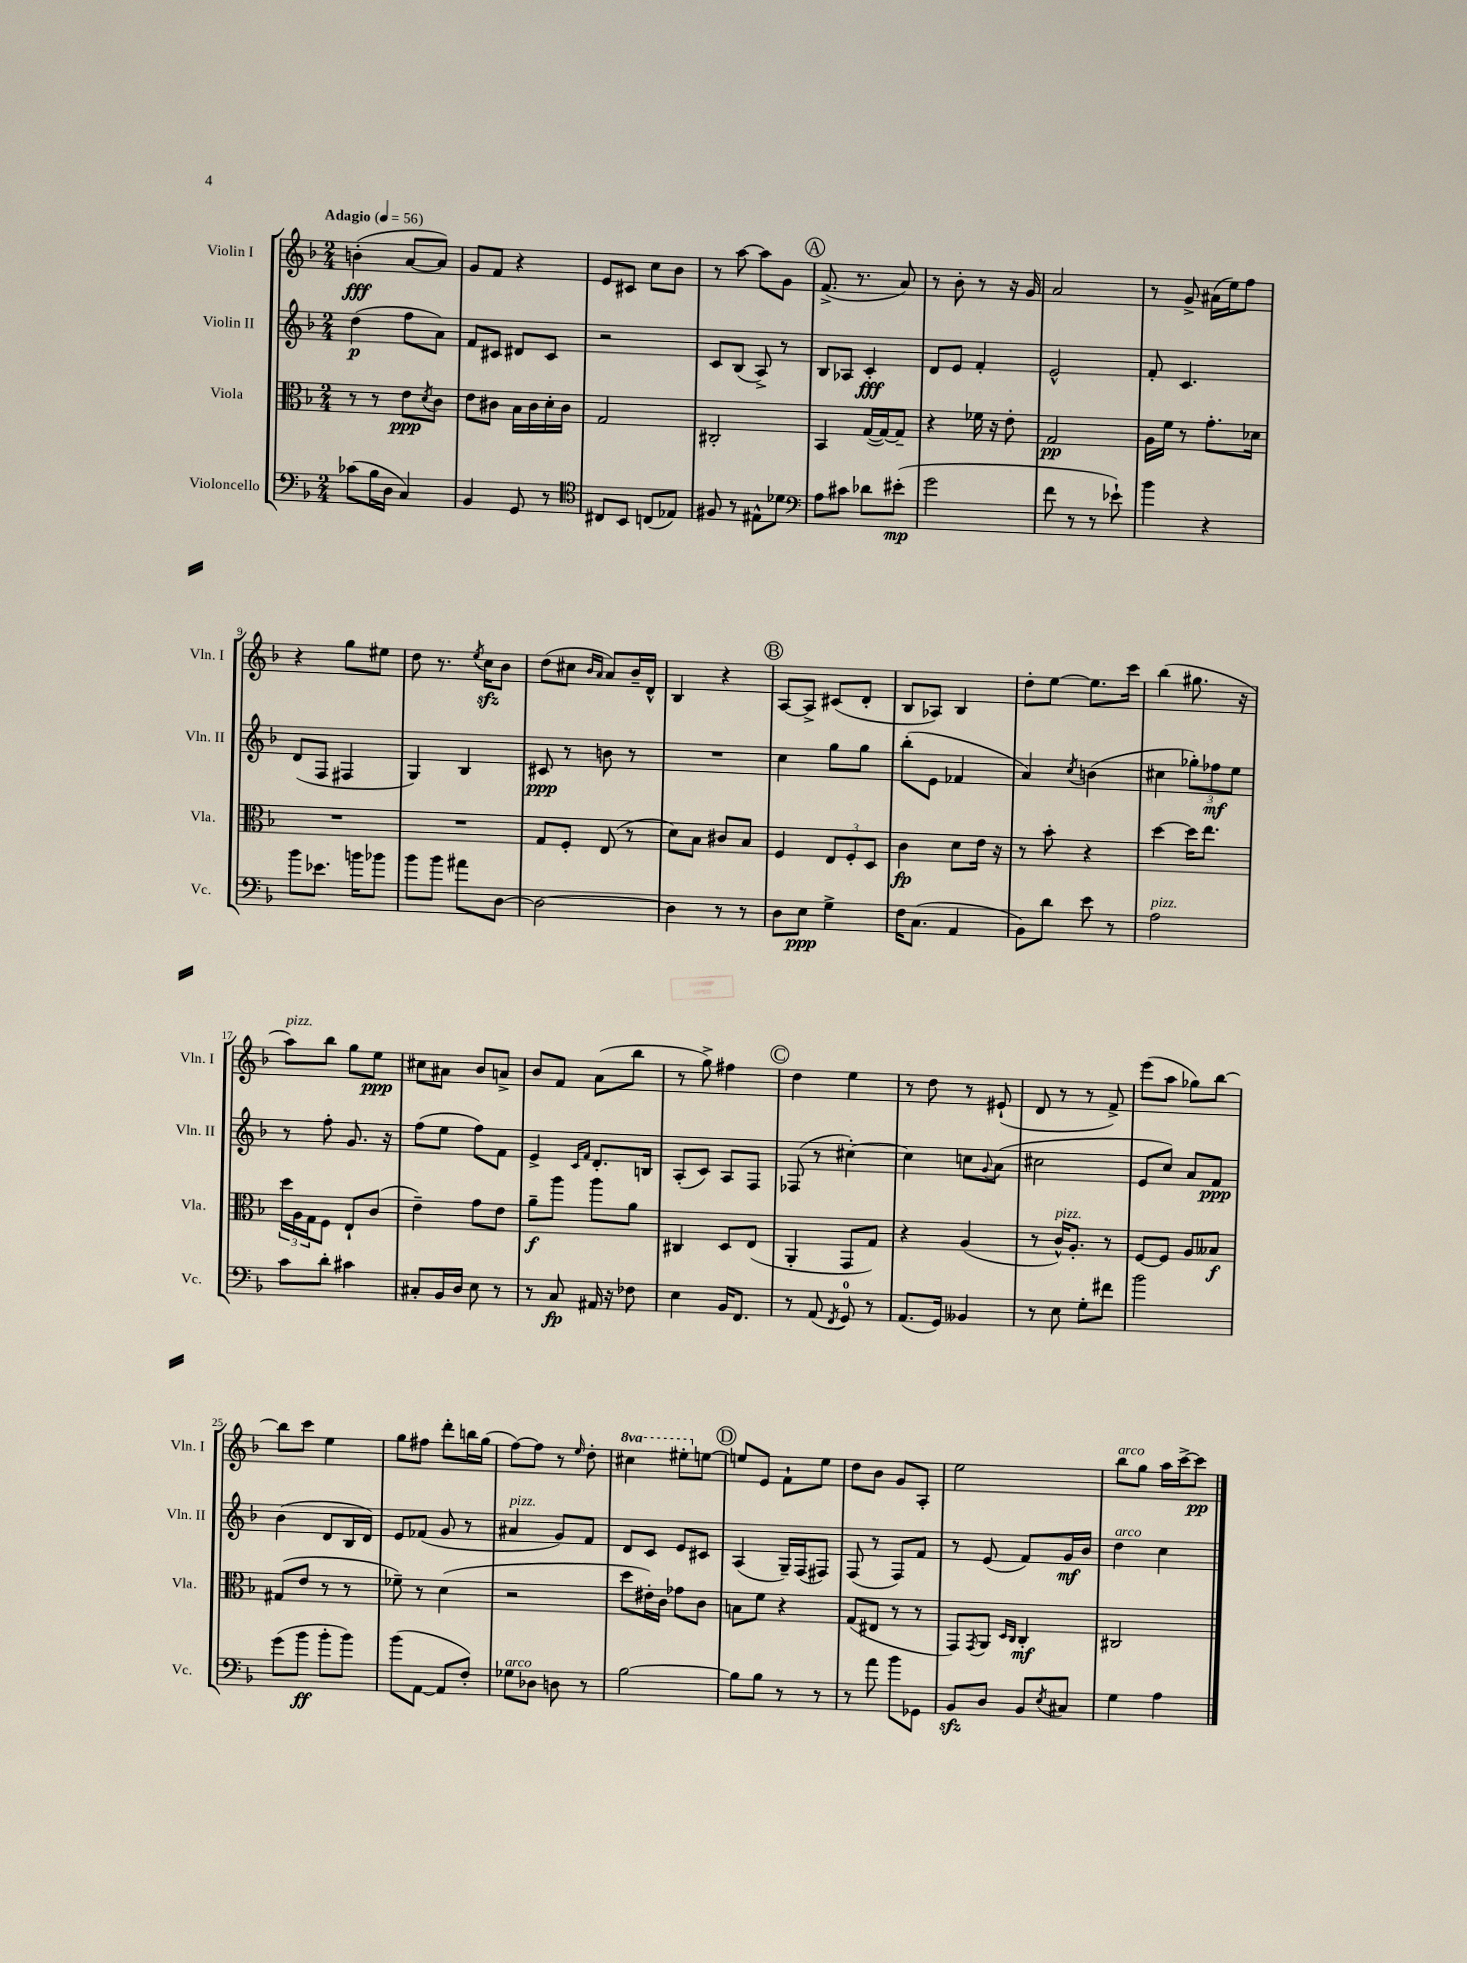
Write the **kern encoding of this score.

**kern	**kern	**kern	**kern
*staff4	*staff3	*staff2	*staff1
*clefF4	*clefC3	*clefG2	*clefG2
*k[b-]	*k[b-]	*k[b-]	*k[b-]
*M2/4	*M2/4	*M2/4	*M2/4
*MM56	*MM56	*MM56	*MM56
(8c-	8r	(4dd	(4b'
16B-	8r	.	.
16D	.	.	.
4C)	8e	8ff	[8a
.	8qd	.	.
.	8c	8a)	8a])
=	=	=	=
4BB-	8e	8f	8g
.	8c#	8c#	8f
8GG	16B-	8d#	4r
.	16c#	.	.
8r	16d'	8c#	.
.	16c#	.	.
=	=	=	=
*clefC4	*	*	*
8C#	2G	2r	8e
8BB-	.	.	8c#
(8C	.	.	8cc
8E-)	.	.	8b-
=	=	=	=
8F#	2C#'	8c	8r
8r	.	(8B-	[8aa
8E#^^	.	8A^)	8aa]
8d-	.	8r	8g
=	=	=	=
*clefF4	*	*	*
8A	4BB-	8B-	(8.f^
8c#	.	8A-	.
.	.	.	8.r
8d-	([16G	4c'	.
.	16G_)	.	.
(8e#'	8G~]	.	8a)
=	=	=	=
2g	4r	8d	8r
.	.	8e	8b-'
.	16f-	4f'	8r
.	16r	.	.
.	8e'	.	16r
.	.	.	16g
=	=	=	=
8f	2G	2e^^	2a
8r	.	.	.
8r	.	.	.
8e-`)	.	.	.
=	=	=	=
4b-	16A	8f'	8r
.	16f	.	.
.	8r	4.c	8g^
4r	8.g'	.	(16a#
.	.	.	16ee)
.	.	.	8ff
.	16d-	.	.
=	=	=	=
8b-	2r	(8d	4r
8.e-	.	8F	.
.	.	4F#	8gg
16b	.	.	.
8b-	.	.	8ee#
=	=	=	=
8b-	2r	4G)	8dd
8b-	.	.	8.r
8a#	.	4B-	.
.	.	.	8qee
.	.	.	16cc
[8D	.	.	8b-
=	=	=	=
2D_	8G	8c#	(8dd
.	8F'	8r	8cc#
.	.	.	16qqb-
.	.	.	16qqa
.	(8E	8b	8a)
.	8r	8r	16b-~
.	.	.	16d^^
=	=	=	=
4D]	8d)	2r	4B-
.	8B-	.	.
8r	8c#	.	4r
8r	8B-	.	.
=	=	=	=
8D	4F	4cc	[8A
8E	.	.	8A^]
4G^	12E	8gg	(8c#
.	12F'	.	.
.	.	8gg	8d'
.	12D	.	.
=	=	=	=
16F	4c	(8bb-'	8B-
(8.C	.	.	.
.	.	8e	8A-)
4AA	8d	4f-	4B-
.	16e	.	.
.	16r	.	.
=	=	=	=
8BB-)	8r	4a)	8dd'
8d	8b-'	.	[8ee
.	.	8qcc	.
8e	4r	(4b	8.ee]
8r	.	.	.
.	.	.	16ccc
=	=	=	=
2A	[4dd	4cc#	(4bb-
.	16dd]	12gg-')	8.gg#
.	8.ee	.	.
.	.	12ff-	.
.	.	12ee	.
.	.	.	16r
=	=	=	=
8c	24dd	8r	8aa)
.	24A	.	.
.	24G	.	.
8d'	8F	8ff'	8bb-
4c#	8E`	8.g	8gg
.	(8c	.	8ee
.	.	16r	.
=	=	=	=
8C#'	4e~)	(8ff	8cc#
16BB-	.	8ee	8a#
16D	.	.	.
8E	8g	8ff)	8b-
8r	8e	8f	8a^
=	=	=	=
8r	8a~	4e^	8b-
8C	8aa	.	8f
.	.	16qqc	.
.	.	16qqf	.
16AA#	8aa	8.d'	(8a
16r	.	.	.
8F-	8a	.	8bb-
.	.	16B	.
=	=	=	=
4E	4C#	(8A'	8r
.	.	8c)	8gg^)
16BB-	8D	8A	4ff#
8.FF	.	.	.
.	(8E	8F	.
=	=	=	=
8r	4AA'	(8F-	4dd
(8AA	.	8r	.
8qFF	.	.	.
8GG)	8GG	[4cc#')	4ee
8r	8G)	.	.
=	=	=	=
(8.AA	4r	4cc#]	8r
.	.	.	8dd
16GG)	.	.	.
4BB--	(4A	8cc	8r
.	.	8qqg	.
.	.	(8a	(8e#`
=	=	=	=
8r	8r	2cc#	8d
8E	16c^^)	.	8r
.	8.A'	.	.
8G'	.	.	8r
8f#	8r	.	8f^)
=	=	=	=
2b-	[8F	8e	(8eee
.	8F]	8cc)	8aa
.	8A	8a	8gg-)
.	8B--	8f	[8bb-
=	=	=	=
(8g	(8G#	(4b-	8bb-]
8b-	8e	.	8ccc
8b-'	8r	8d	4ee
8b-)	8r	16B-	.
.	.	16d)	.
=	=	=	=
(8b-	8f-~)	8e	8gg
[8AA	8r	(8f-	8ff#
8AA]	(4d	8g	8ddd'
8F')	.	8r	16bb
.	.	.	(16gg
=	=	=	=
8G-	2r	4a#	[8ff)
8D-	.	.	8ff]
8D	.	8g)	8r
.	.	.	16qqee
8r	.	8f	8dd'
=	=	=	=
[2B-	8dd	8d	4ccc#
.	16e#')	8c	.
.	16c	.	.
.	8g-	8e	8eee#'
.	8c	8c#	[8ee
=	=	=	=
8B-]	8B	(4A	8ee]
8B-	8f	.	8e
8r	4r	16G~)	8f`
.	.	(16F	.
8r	.	8F#)	8ee
=	=	=	=
8r	(8G	(8F	8dd
8a	8E#	8r	8b-
8b-	8r	8F)	8g
8GG-	8r	8f	8A'
=	=	=	=
8BB-	8GG)	8r	2ee
.	8qGG	.	.
8D	8AA	(8e	.
.	16qqD	.	.
.	16qqC	.	.
8BB-	4C'	8f)	.
8qE	.	.	.
8C#	.	16g	.
.	.	16b-	.
=	=	=	=
4G	2C#	4dd	8bb-
.	.	.	8gg
4A	.	4cc	16aa
.	.	.	[16ccc^
.	.	.	8ccc]
==	==	==	==
*-	*-	*-	*-
